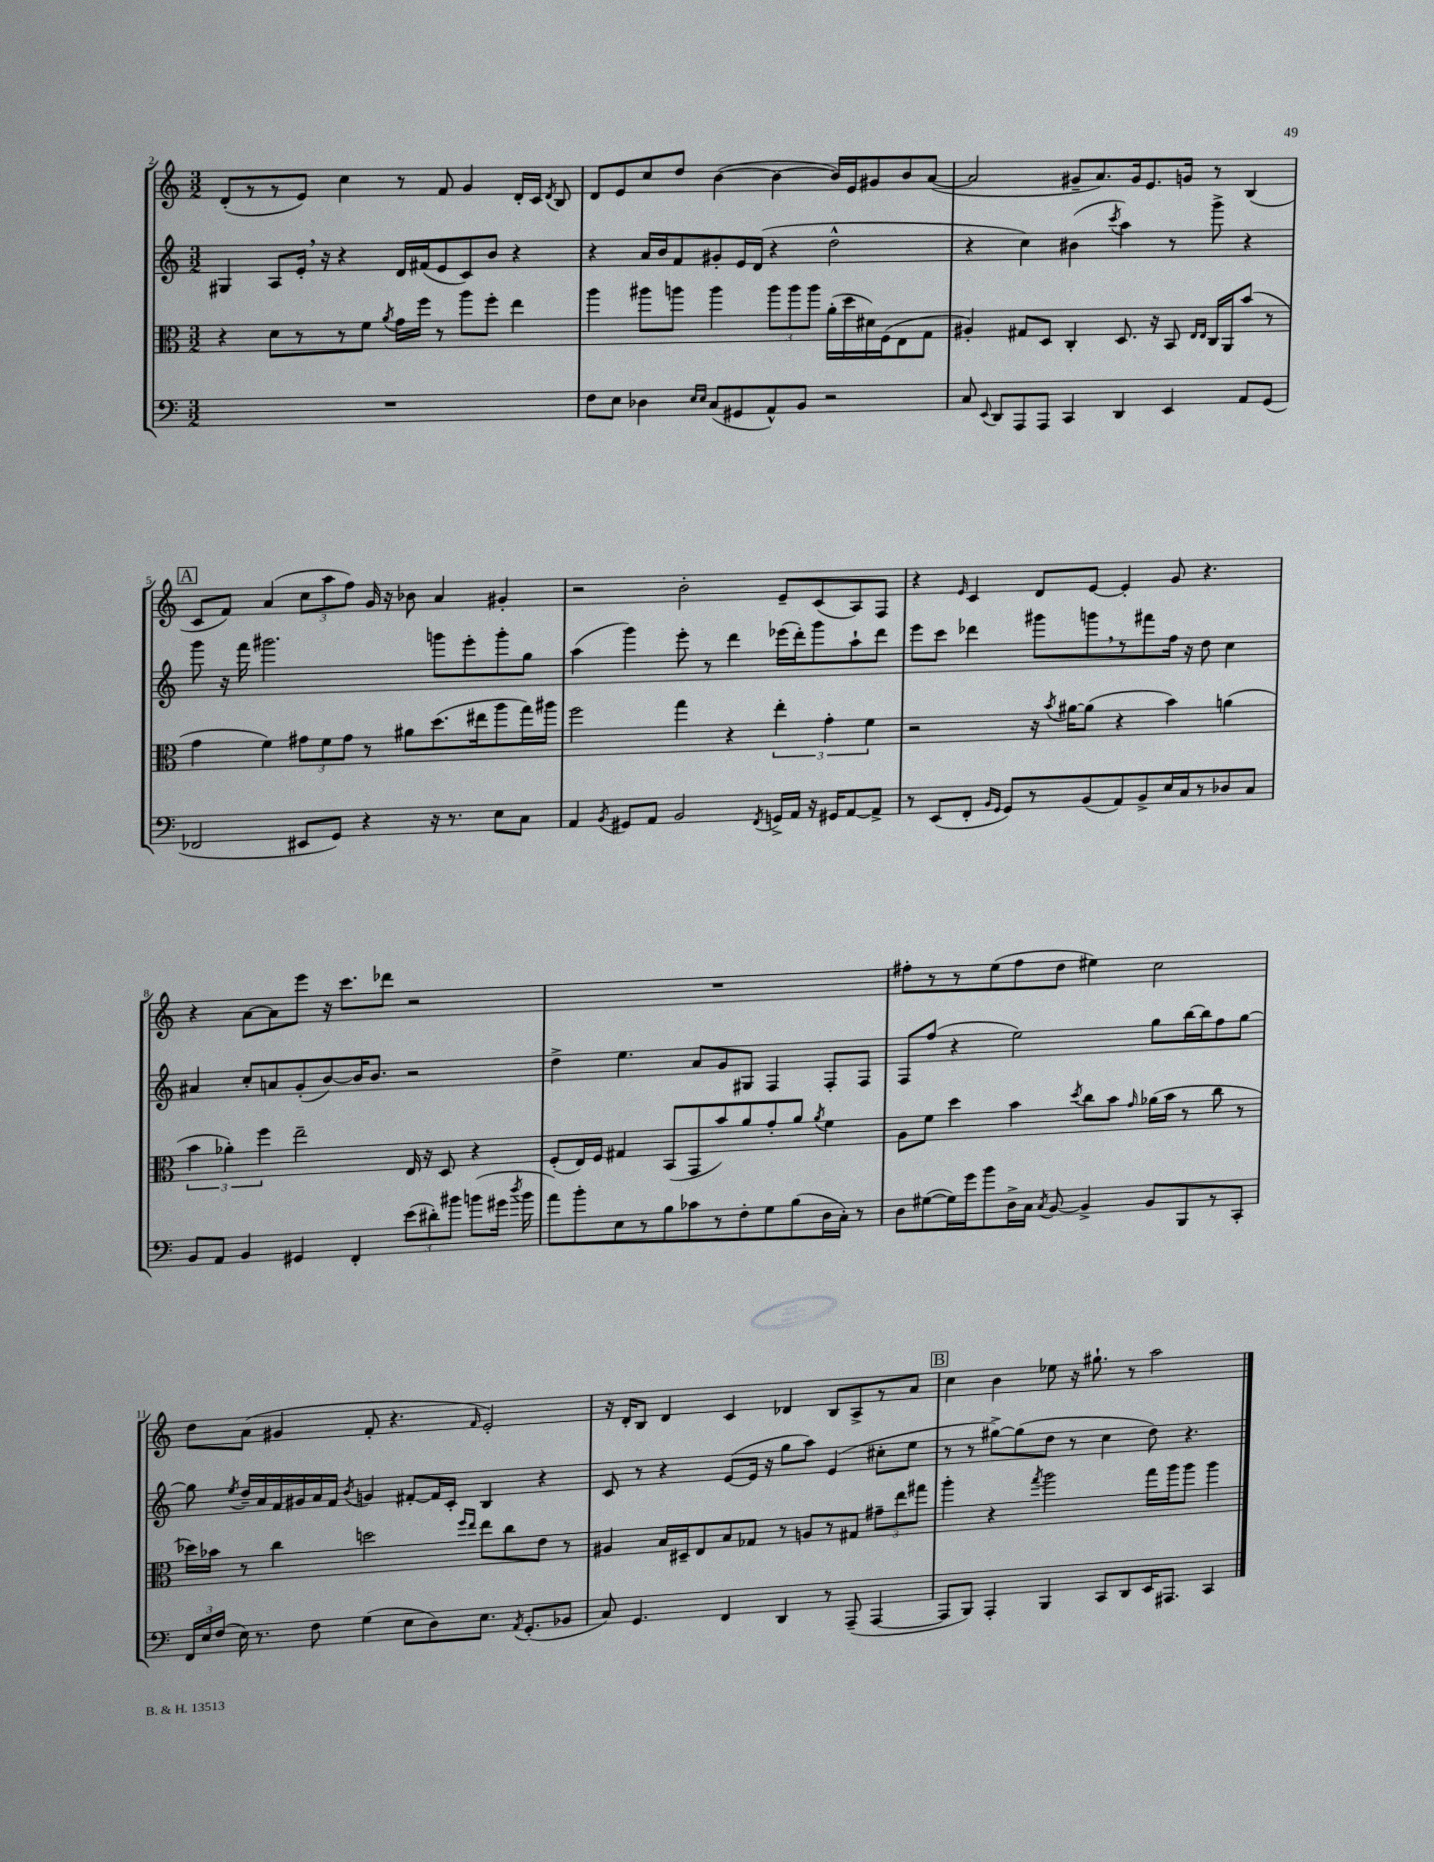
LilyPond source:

<<
\new StaffGroup <<
\new Staff = "s0" {
    \clef treble \key c \major \numericTimeSignature \time 3/2
    \autoBeamOff d'8[-.( r8 r8 e'8]) c''4 r8 f'8 g'4 d'16[-. c'16] \acciaccatura { d'8 } b8 |
    d'8[ e'8 c''8 d''8] b'4~( b'4~ b'16[) e'16 gis'8 b'8 a'8]~( |
    a'2 gis'8[-- a'8.) gis'16 e'8. g'16] r8 b4( |
    \mark \markup { \box "A" } c'8[ f'8]) a'4( \tuplet 3/2 { c''8[ a''8 f''8]) } g'16 r16 bes'8 a'4 gis'4-. |
    r2 b'2-. e'8[-- c'8( a8) f8] |
    r4 \grace { e'16 } c'4 d'8[ e'8]~ e'4-. g'8 r4. |
    r4 a'8[~ a'8 e'''8] r16 c'''8.[ des'''8] r2 |
    R1. |
    fis''8[-. r8 r8 e''8( fis''8 d''8] eis''4) c''2 |
    d''8[ a'8]( gis'4 f'8-. r4. \grace { f'16 } e'2-.) |
    r16 d'16[-. b8] d'4 c'4 des'4 b8[ a8-> r8 a'8] |
    \mark \markup { \box "B" } c''4 b'4 ees''8 r16 gis''8.-! r8 a''2 \bar "|." |
}
\new Staff = "s1" {
    \clef treble \key c \major \numericTimeSignature \time 3/2
    \autoBeamOff gis4 a8[ e'16]-. \breathe r16 r4 d'16[ fis'16( e'8 c'8) b'8] r4 |
    r4 a'16[ b'16 f'8 gis'8-. e'16 d'16]( r4 d''2-^ |
    r4 c''4) bis'4( \acciaccatura { c'''8 } a''4) r8 g'''8-> r4 |
    \mark \markup { \box "A" } g'''8 r16 f'''16 gis'''2. g'''8[ e'''8-. g'''8-. g''8] |
    a''4( g'''4) e'''8-. r8 d'''4 ees'''16[( d'''16-.) g'''8 a''8-! d'''8] |
    e'''8[ c'''8] des'''4 gis'''8[ g'''8 \breathe r8 fis'''8 f''16] r16 d''8 c''4 |
    ais'4 c''8[-. a'8 g'8-.( b'8~) b'16 b'8.] r2 |
    d''4-> e''4. a'8[ g'8 gis8] f4 f8[-. f8] |
    f8[ f''8]( r4 e''2) g''8[ b''16~ b''16 f''8 g''8]~ |
    g''8 \acciaccatura { e''8 } d''16[-- a'16 f'16 gis'16 a'16 f'16] \acciaccatura { b'8 } g'4 fis'8[~-. fis'16 c'16]-. b4 r4 |
    c'8 r8 r4 e'8[~( e'16] r16 g''8[ a''8]) e'4( cis''8[-. e''8] |
    \mark \markup { \box "B" } r8 r8 gis''8[~->) gis''8( d''8] r8 c''4 d''8) r4. \bar "|." |
}
\new Staff = "s2" {
    \clef alto \key c \major \numericTimeSignature \time 3/2
    \autoBeamOff r4 d'8[ r8 r8 f'8] \acciaccatura { a'8 } g'16[ f''16] r8 a''8[ f''8]-. e''4 |
    a''4 ais''8[ a''8] a''4 \tuplet 3/2 { a''8[ a''8 a''8] } a'16[-.( d''16 dis'16) f16( e8 g8] |
    ais4-.) gis8[ d8] c4-. d8. r16 b,8 \grace { e16[ e16] } c16[ a,16 b'8]( r8 |
    \mark \markup { \box "A" } g'4 f'4) \tuplet 3/2 { gis'8[ f'8 gis'8] } r8 ais'8[ d''8.( eis''16 a''8 g''16) ais''16] |
    f''2 g''4 r4 \tuplet 3/2 { e''4-. g'4-. f'4 } |
    r2 r16 \acciaccatura { b'8 } ais'16[~ ais'8]( r4 b'4) a'4( |
    \tuplet 3/2 { b'4 aes'4-.) f''4 } e''2-- e16 r16 d8 r4 |
    f8[-.( e16) f16] gis4 b,8[( g,8 b'8) a'8 g'8-. a'8] \acciaccatura { a'8 } f'4 |
    a8[ f'8] d''4 b'4 \acciaccatura { d''8 } c''8[ b'8] \grace { g'16 } aes'16[( b'16] r8 c''8 r8 |
    des''16[) bes'16] r8 c''4 d''2 \grace { f''16[ e''16] } e''8[ c''8 e'8] r8 |
    ais4 b16[ dis16-- e8 b8 ges8] r8 a8[ r8 gis8] \tuplet 3/2 { gis'8[-- e''8 gis''8] } |
    \mark \markup { \box "B" } a''4-. r4 \acciaccatura { g''8 } a''2 g''16[ a''16 a''8] a''4 \bar "|." |
}
\new Staff = "s3" {
    \clef bass \key c \major \numericTimeSignature \time 3/2
    \autoBeamOff R1. |
    f8[ e8] des4 \grace { e16[ e16] } c8[( gis,8 a,8-^) b,8] r2 |
    c8 \appoggiatura { e,8 } d,8[ a,,8 a,,8] c,4 d,4 e,4 a,8[ g,8]( |
    \mark \markup { \box "A" } fes,2 eis,8[ g,8]) r4 r16 r8. e8[ c8] |
    a,4 \acciaccatura { b,8 } gis,8[ a,8] b,2 \acciaccatura { f,8 } g,16[-> a,16] r16 gis,16[ a,8~ a,8]-> |
    r8 e,8[( f,8]-. \grace { b,16[ g,16] } g,8[) r8 b,8( a,8) b,8-> e16 c16 r8 des8 c8] |
    b,8[ a,8] b,4 gis,4 f,4-. \tuplet 3/2 { e'8[( dis'8-.) bis'8] } b'8[( gis'16] \acciaccatura { d''8 } b'16 |
    a'8[) b'8-. e8 r8 b8 ces'8 r8 f8-. g8 b8( d16 c16]-.) r8 |
    d8[ gis8~( gis16) g'16 b'8 d16-> c16] \acciaccatura { c8 } b,8~ b,4-> b,8[ b,,8 r8 c,8]-. |
    \tuplet 3/2 { f,16[ e16 f16]( } e16) r8. f8 g4( e8[ d8) e8.] \acciaccatura { a,8 } g,8.[-.( bes,8] |
    c8) g,4. f,4 d,4 r8 a,,8--( a,,4~ |
    \mark \markup { \box "B" } a,,8[ b,,8]) a,,4-. b,,4 c,8[ d,8 e,16 ais,,8.] c,4 \bar "|." |
}
>>
>>
\layout { \context { \Score currentBarNumber = #2 } }
